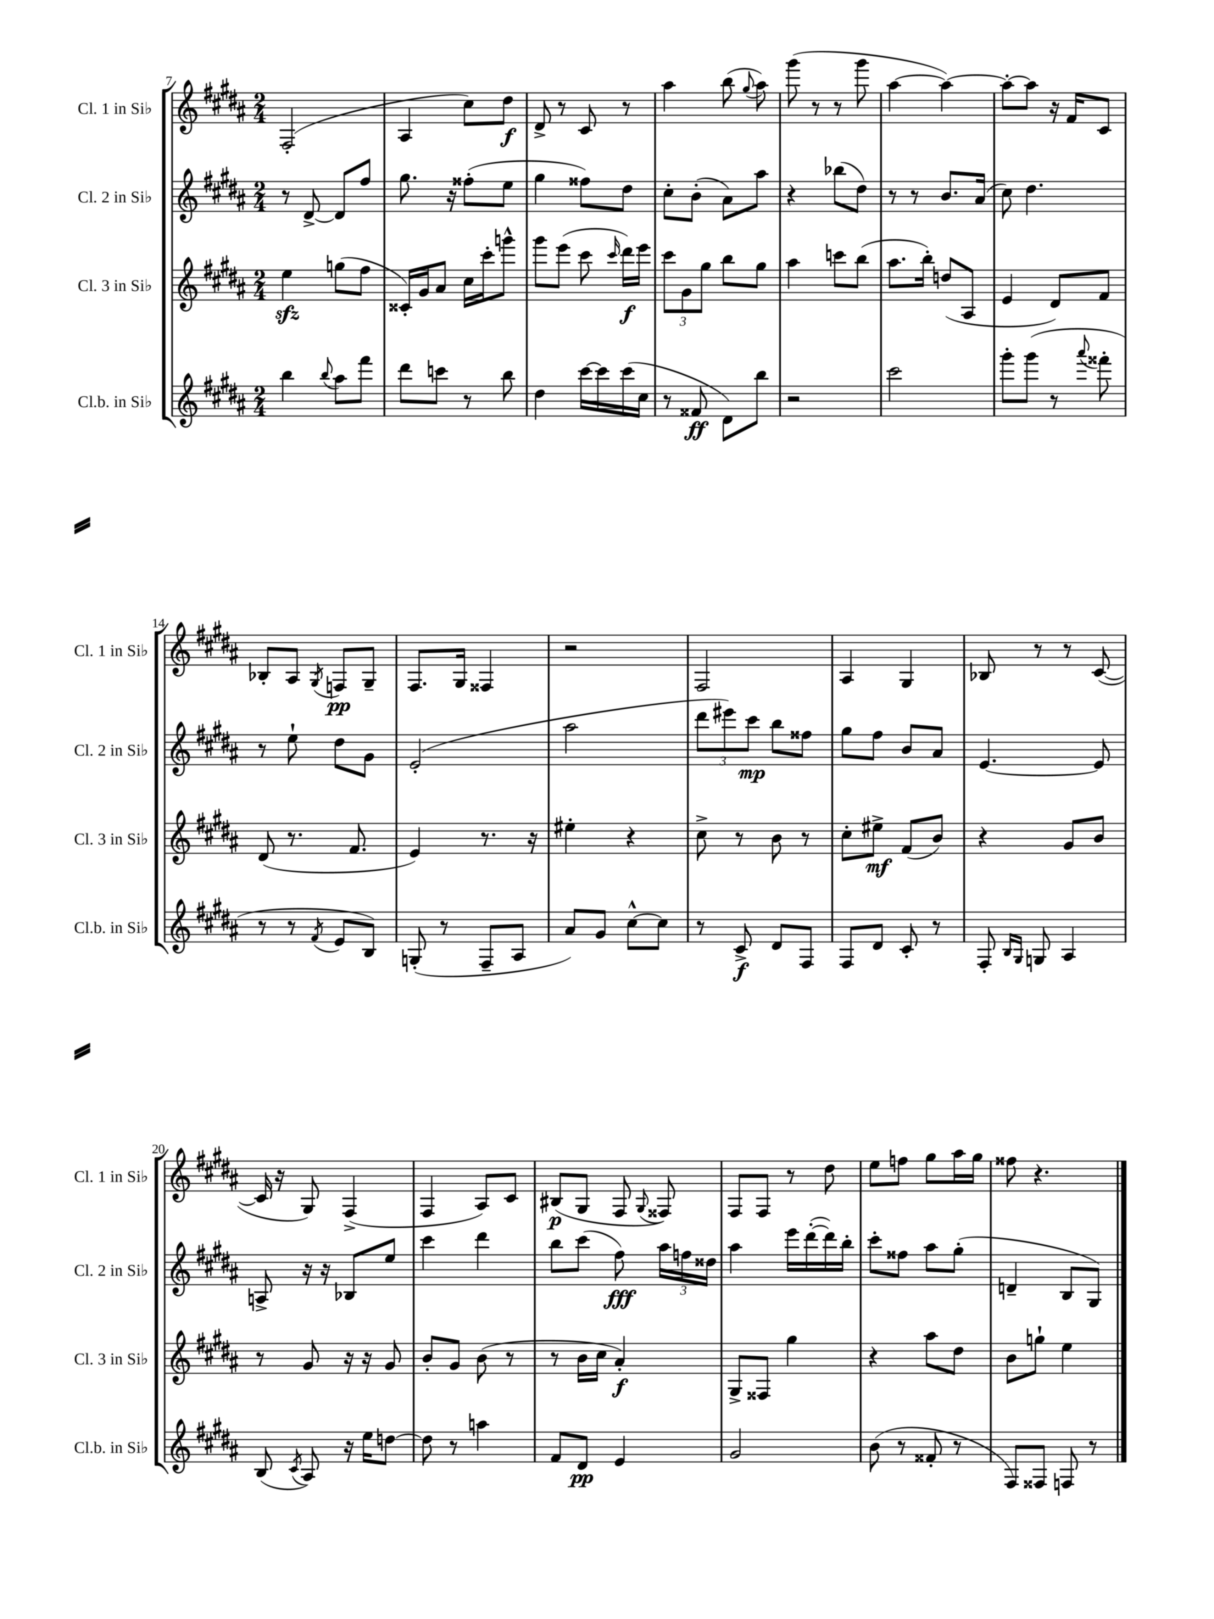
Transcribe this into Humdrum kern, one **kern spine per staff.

**kern	**kern	**kern	**kern
*staff4	*staff3	*staff2	*staff1
*clefG2	*clefG2	*clefG2	*clefG2
*k[f#c#g#d#a#]	*k[f#c#g#d#a#]	*k[f#c#g#d#a#]	*k[f#c#g#d#a#]
*M2/4	*M2/4	*M2/4	*M2/4
4bb\	4ee\	8r	(2F#'/
.	.	[8d#^/	.
8qqbb/	.	.	.
8aa#\L	(8gg\L	8d#/]L	.
8fff#\J	8ff#\J	8ff#/J	.
=	=	=	=
8ddd#\L	16c##'/LL)	8.gg#\	4A#/
.	16g#/J	.	.
8ccc\J	8a#/J	.	.
.	.	16r	.
8r	16cc#\LL	(8ff##'\L	8cc#\L)
.	16ccc#'\J	.	.
8bb\	8ggg^^\J	8ee\J	8dd#\J
=	=	=	=
4dd#\	8ggg#\L	4gg#\	8d#^/
.	(8eee\J	.	8r
[16ccc#\LL	8ccc#\	8ff##\L)	8c#/
16ccc#\]	.	.	.
.	16qqccc#/	.	.
(16ccc#\	16ddd#\LL)	8dd#\J	8r
16cc#\JJ	16eee\JJ	.	.
=	=	=	=
8r	12ccc#\L	8cc#'\L	4aa#\
.	12g#\	.	.
8f##/	.	(8b'\J	.
.	12gg#\J	.	.
8d#\L)	8bb\L	8a#\L)	(8bb\
.	.	.	8qqgg#/
8bb\J	8gg#\J	8aa#\J	8aa#\)
=	=	=	=
2r	4aa#\	4r	(8ggg#\
.	.	.	8r
.	8ccc\L	(8bb-\L	8r
.	(8bb\J	8dd#\J)	8ggg#\
=	=	=	=
2ccc#\	8.aa#\L	8r	[4aa#\
.	.	8r	.
.	16bb'\Jk)	.	.
.	(8dd/L	8.b/L	4aa#\_)
.	8A#/J	.	.
.	.	(16a#/Jk	.
=	=	=	=
8ggg#'\L	4e/	8cc#\)	8aa#'\_L
(8ggg#\J	.	4.dd#\	8aa#\]J
8r	8d#/L)	.	16r
.	.	.	16f#/LK
8qqaaa#/	.	.	.
8fff##'\	8f#/J	.	8c#/J
=	=	=	=
8r	(8d#/	8r	8B-'/L
8r	8.r	8ee`\	8A#/J
8qf#/	.	.	8qG#/
8e/L	.	8dd#\L	8F/L
.	8.f#/	.	.
8B/J)	.	8g#\J	8G#~/J
=	=	=	=
(8G'/	4e/)	(2e'/	8.F#/L
8r	.	.	.
.	.	.	16G#/Jk
8F#~/L	8.r	.	4F##/
8A#/J	.	.	.
.	16r	.	.
=	=	=	=
8a#/L)	4ee#'\	2aa#\	2r
8g#/J	.	.	.
[8cc#^^\L	4r	.	.
8cc#\]J	.	.	.
=	=	=	=
8r	8cc#^\	12ddd#\L	2F#/
.	.	12eee#\)	.
8c#^/	8r	.	.
.	.	12ccc#\J	.
8d#/L	8b\	8bb\L	.
8F#/J	8r	8ff##\J	.
=	=	=	=
8F#/L	8cc#'\L	8gg#\L	4A#/
8d#/J	8ee#^\J	8ff#\J	.
8c#'/	(8f#/L	8b/L	4G#/
8r	8b/J)	8a#/J	.
=	=	=	=
8F#'/	4r	[4.e/	8B-/
16qqB/LL	.	.	.
16qqG#/JJ	.	.	.
8G/	.	.	8r
4A#/	8g#/L	.	8r
.	8b/J	8e/]	([8c#/
=	=	=	=
(8B/	8r	8A^/	16c#/]
.	.	.	16r
8qc#/	.	.	.
8A#/)	8g#/	16r	8G#/)
.	.	16r	.
16r	16r	8B-/L	(4F#^/
16ee\LK	16r	.	.
[8dd\J	8g#/	8ee/J	.
=	=	=	=
8dd\]	8b'/L	4ccc#\	4F#/
8r	8g#/J	.	.
4aa\	(8b\	4ddd#\	8A#/L)
.	8r	.	8c#/J
=	=	=	=
8f#/L	8r	8bb\L	(8B#/L
8d#/J	16b\LL	(8ccc#\J	8G#/J
.	16cc#\JJ	.	.
4e/	4a#'/)	8ff#\)	8F#/
.	.	.	8qqG#/
.	.	24aa#\LL	8F##/)
.	.	24ff\	.
.	.	24dd##\JJ	.
=	=	=	=
2g#/	8G#^/L	4aa#\	8F#/L
.	8F##/J	.	8F#/J
.	4gg#\	16eee\LL	8r
.	.	([16ddd#'\	.
.	.	16ddd#\])	8dd#\
.	.	16bb'\JJ	.
=	=	=	=
(8b\	4r	8ccc#'\L	8ee\L
8r	.	8ff##\J	8ff\J
8f##'/	8aa#\L	8aa#\L	8gg#\L
8r	8dd#\J	(8gg#'\J	16aa#\L
.	.	.	16gg#\JJ
=	=	=	=
8F#/L)	8b\L	4d~/	8ff##\
8F##/J	8gg`\J	.	4.r
8F/	4ee\	8B/L	.
8r	.	8G#/J)	.
==	==	==	==
*-	*-	*-	*-
